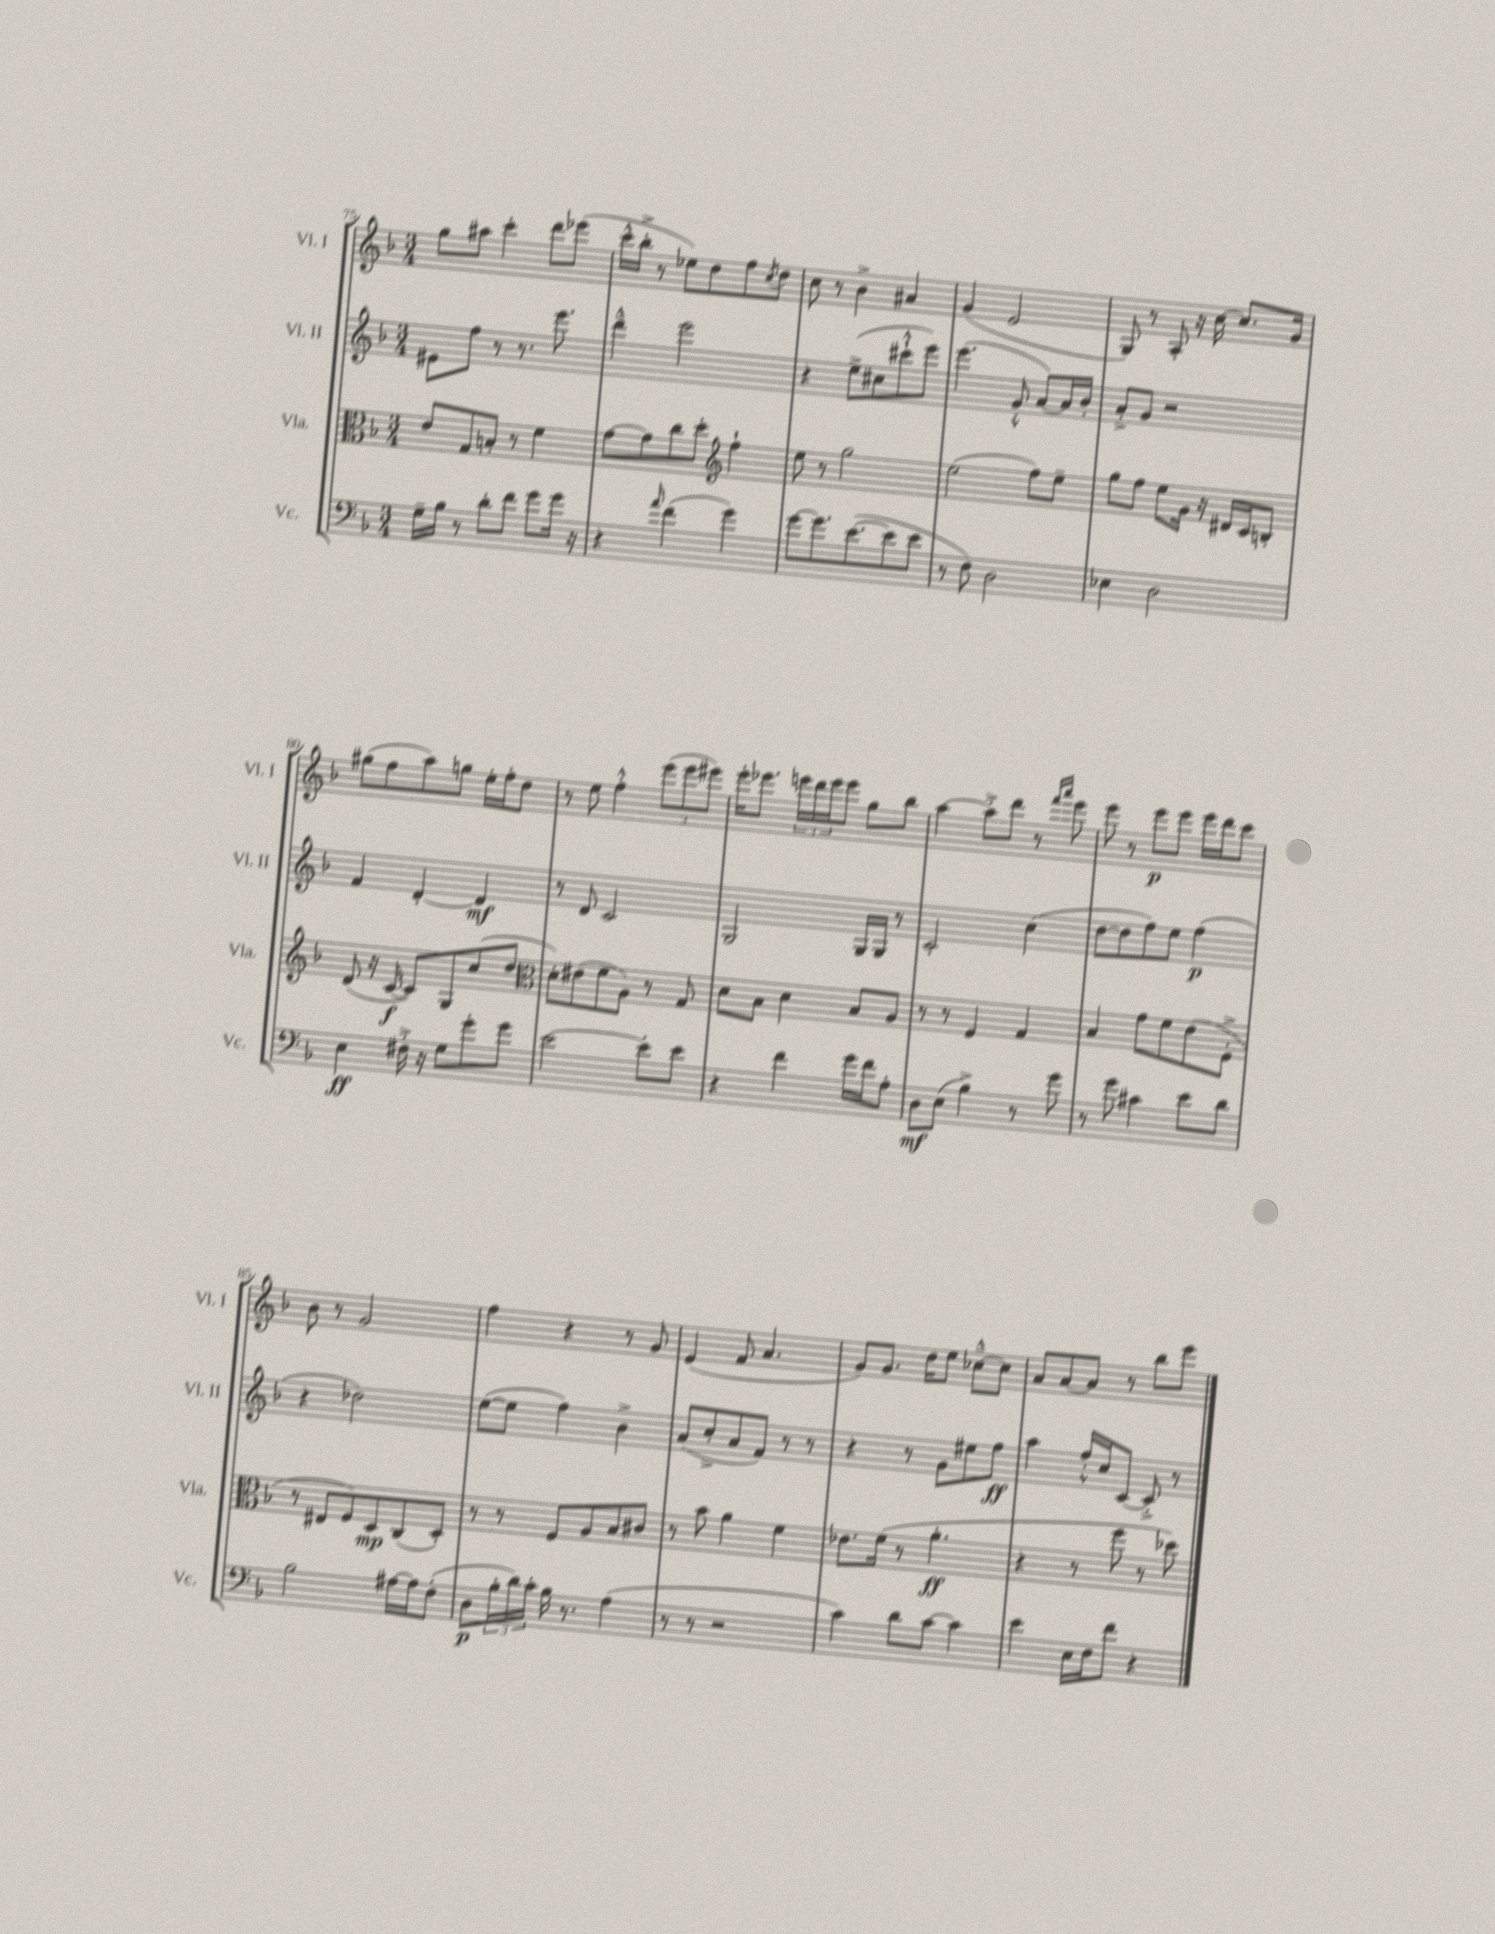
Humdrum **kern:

**kern	**kern	**kern	**kern
*staff4	*staff3	*staff2	*staff1
*clefF4	*clefC3	*clefG2	*clefG2
*k[b-]	*k[b-]	*k[b-]	*k[b-]
*M3/4	*M3/4	*M3/4	*M3/4
16G~	8e	8e#	8gg
16B-	.	.	.
8r	8G	8ff	8aa#
8d'	8B'	8r	4ccc'
8f	8r	8.r	.
8g	4f	.	8ddd
.	.	8.eee	.
16g	.	.	(8eee-
16r	.	.	.
=	=	=	=
4r	[8g	4ddd~^^	16ccc^^
.	.	.	16bb-'^
.	8g]	.	8r
16qqa	.	.	.
(4f	8cc	2eee	8ee-)
.	8dd'	.	8dd
*	*clefG2	*	*
4g)	4ff`	.	8ff
.	.	.	8qcc
.	.	.	8dd
=	=	=	=
[8g	8ee	4r	8cc
8.g]	8r	.	8r
.	2gg	(8ee^	4b-^
([8.e	.	.	.
.	.	8cc#	.
8e]	.	8ccc#`^^	4a#
8e	.	8eee)	.
=	=	=	=
8r	(2ee	(4.eee	(4g
8F)	.	.	.
2D	.	.	2e
.	.	8g'^^	.
.	8ff)	[8a)	.
.	8ee~	16a]	.
.	.	16b-'	.
=	=	=	=
4E-	8gg	8a'^	8G)
.	8ff	8g	8r
2D	8ee	2r	8A'
.	16g	.	16r
.	16r	.	[16cc
.	16d#	.	8.cc]
.	16c	.	.
.	8B'	.	.
.	.	.	16g
=	=	=	=
4E	(8d	4f	(8gg#
.	16r	.	8ff
.	[16c	.	.
16F#'^	8c])	[4d'	8aa)
16r	.	.	.
8G	8G	.	8gg
8g'	(8cc	4d]	16ee'
.	.	.	16ff'
8g	8dd	.	8dd
=	=	=	=
*	*clefC3	*	*
[2e	8d')	8r	8r
.	(8e#	8d	8ee
.	8f	2c	4ff'^^
.	8A)	.	.
8e']	8r	.	(12eee
.	.	.	12eee
8e	8G	.	.
.	.	.	12eee#)
=	=	=	=
4r	8d	2G	16eee'
.	.	.	8.eee-
.	8B-	.	.
4f	4d	.	24eee
.	.	.	24ddd
.	.	.	24eee
.	.	.	8eee
16g	8B-	16G	8gg
16f	.	16G	.
8A'	8A	8r	8bb-
=	=	=	=
8D	8r	2c'	[4aa
(8E	8r	.	.
4B-^)	4F	.	8aa'^]
.	.	.	8ddd
8r	4G	(4cc	8r
.	.	.	16qqfff
.	.	.	16qqaaa
8g	.	.	8eee
=	=	=	=
8r	4B-	[8dd	8eee
8g	.	8dd]	8r
4c#	8g	8ff)	8eee
.	8f	8ee	8eee
8e	(8e	(4ff	16eee
.	.	.	16ddd
8d	8F'^	.	8ccc
=	=	=	=
2B-	8r	4r	8b-
.	8E#	.	8r
.	8F)	2dd-)	2g
.	8D	.	.
[16A#	(8C	.	.
16A#]	.	.	.
(8F'	8D')	.	.
=	=	=	=
8D	8r	([8ee	4ff
24B-'	8r	8ee]	.
24d)	.	.	.
24c'	.	.	.
16B-	8F	4ff)	4r
8.r	.	.	.
.	8A	.	.
(4A	8B-	4b-^	8r
.	8c#	.	8g
=	=	=	=
8r	8r	(8a	(4e
8r	8b-	8cc'^	.
2r	4a	8a	8f
.	.	8f)	4.a
.	4f	8r	.
.	.	8r	.
=	=	=	=
4c)	8.e-	4r	8g)
.	.	.	8.g
.	(16f	.	.
8d	8r	8r	.
.	.	.	16dd
[8c	4.a'	8g	8ee
4c]	.	8ee#	[8cc-~^^
.	.	8ff	8cc-]
=	=	=	=
4e	4r	4aa	8a
.	.	.	[8a
16E	8r	16ff'^^	8a]
16F	.	16cc	.
8f	8ff	[8c	8r
4r	8r	8c'^]	8bb-
.	8dd-)	8r	8eee
==	==	==	==
*-	*-	*-	*-
